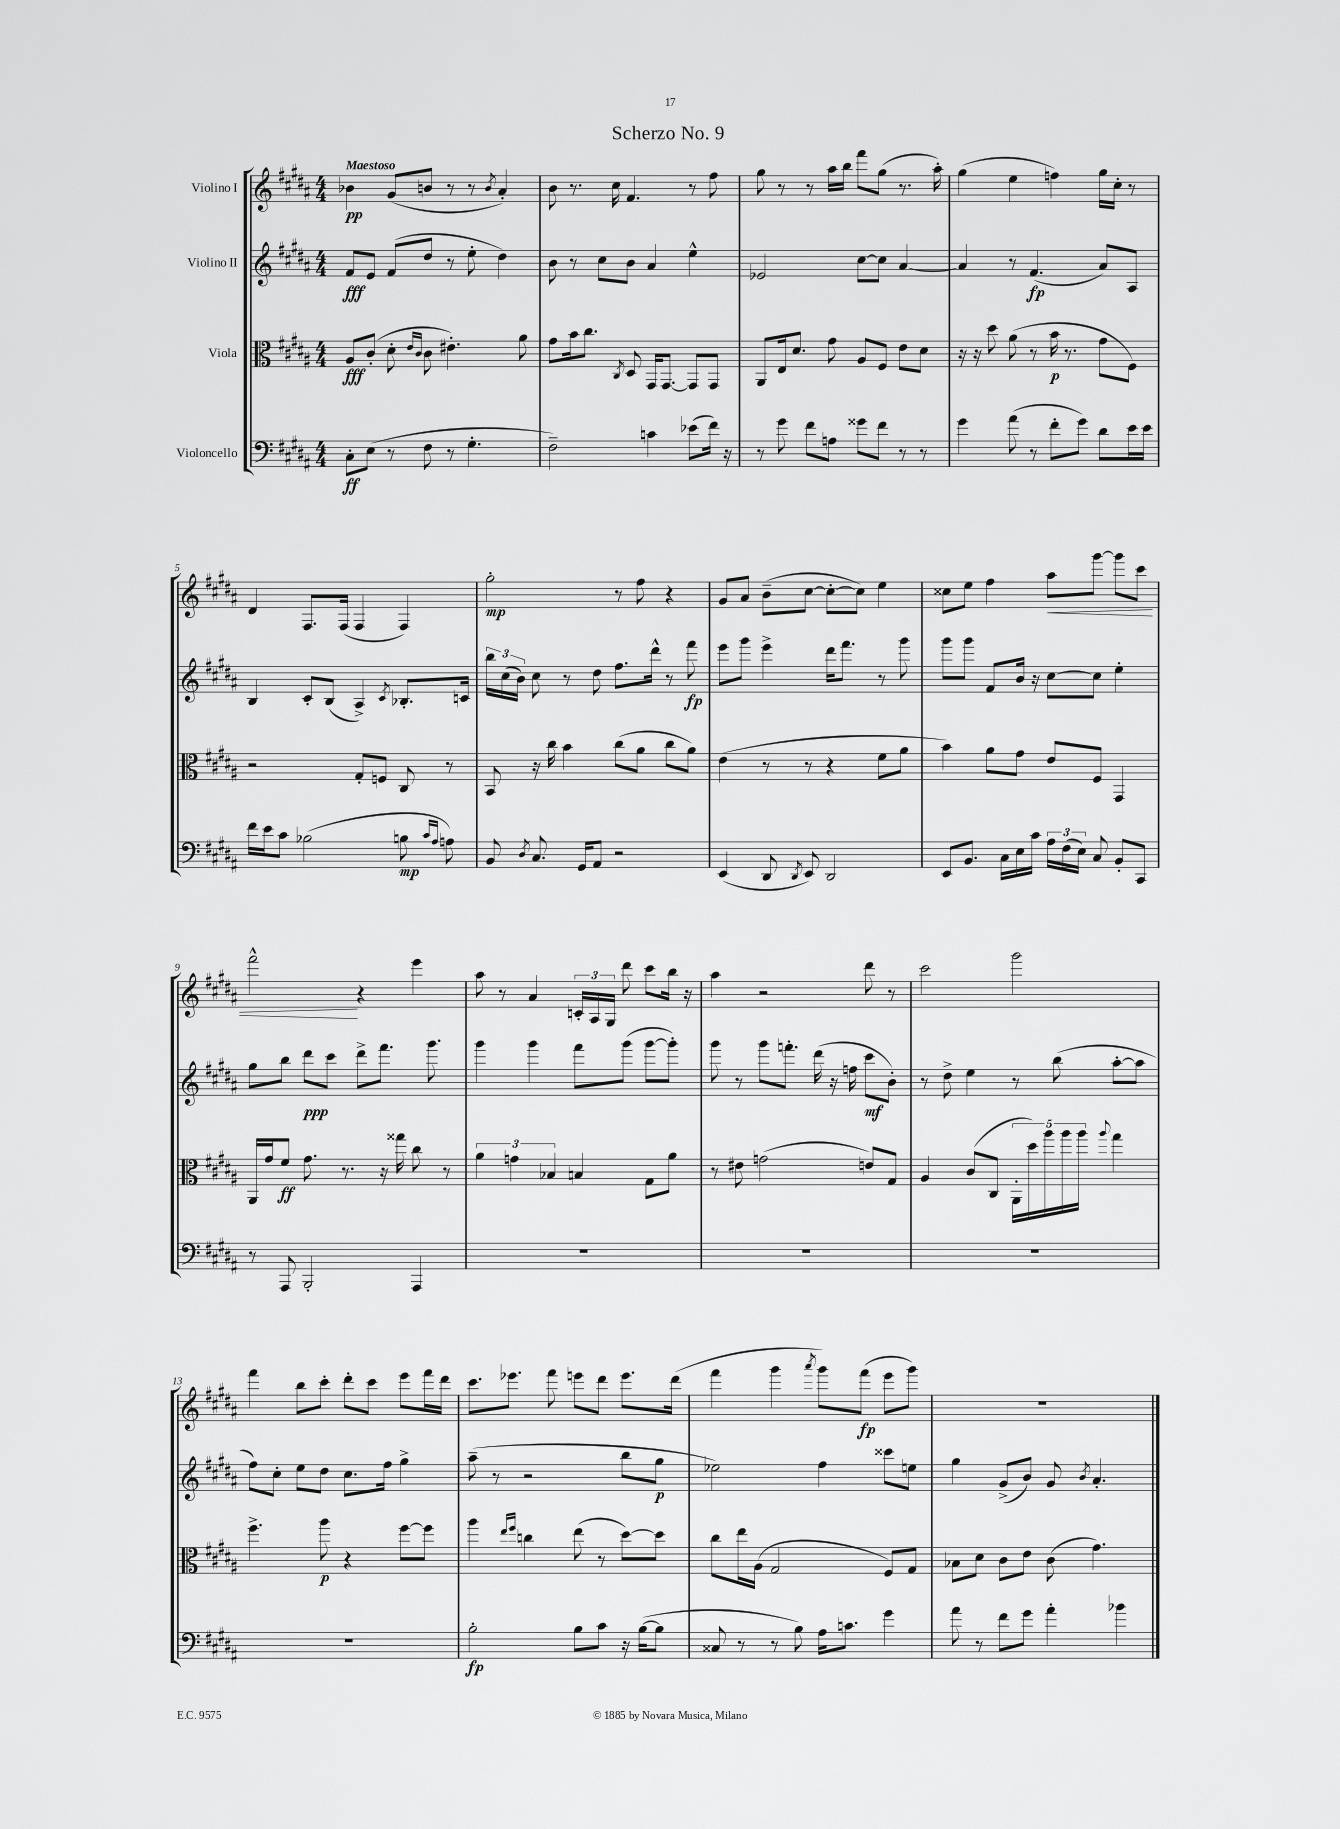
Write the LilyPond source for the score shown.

\header { title = "Scherzo No. 9" }
<<
\new StaffGroup <<
\new Staff = "s0" \with { instrumentName = "Violino I" } {
    \clef treble \key b \major \numericTimeSignature \time 4/4 \tempo "Maestoso"
    \autoBeamOff bes'4\pp gis'8[( b'8] r8 r8 \acciaccatura { b'8 } ais'4-.) |
    b'8 r8. cis''16 fis'4. r8 fis''8 |
    gis''8 r8 r8 ais''16[ b''16] fis'''8[ gis''8]( r8. ais''16-.) |
    gis''4( e''4 f''4) gis''16[ cis''16]-. r8 |
    dis'4 fis8.[ fis16]( fis4 fis4) |
    gis''2-.\mp r8 fis''8 r4 |
    gis'8[ ais'8] b'8[--( cis''8]~ cis''8[~-. cis''8]) e''4 |
    cisis''8[ e''8] fis''4 ais''8[\< gis'''8]~ gis'''8[ cis'''8] |
    fis'''2-^\! r4 e'''4 |
    ais''8 r8 ais'4 \tuplet 3/2 { c'16[-. ais16 gis16] } dis'''8 cis'''8[ b''16] r16 |
    ais''4 r2 dis'''8 r8 |
    cis'''2 gis'''2 |
    fis'''4 b''8[ cis'''8]-. dis'''8[-. cis'''8] e'''8[ fis'''16 dis'''16] |
    cis'''8.[ ees'''8.] fis'''8 e'''8[ dis'''8] e'''8.[ dis'''16]( |
    fis'''4 gis'''4 \acciaccatura { ais'''8 } gis'''8[) fis'''8]\fp( e'''8[ gis'''8]) |
    R1 \bar "|." |
}
\new Staff = "s1" \with { instrumentName = "Violino II" } {
    \clef treble \key b \major \numericTimeSignature \time 4/4
    \autoBeamOff fis'8[\fff e'8] fis'8[( dis''8] r8 e''8-. dis''4) |
    b'8 r8 cis''8[ b'8] ais'4 e''4-^ |
    ees'2 cis''8[~ cis''8] ais'4~ |
    ais'4 r8 fis'4.\fp( ais'8[) ais8] |
    b4 cis'8[-. b8]( ais4->) \acciaccatura { cis'8 } bes8.[-. c'16] |
    \tuplet 3/2 { b''16[ cis''16( b'16]) } cis''8 r8 dis''8 fis''8.[ dis'''16]-^ r8 fis'''8\fp |
    e'''8[ gis'''8] e'''4-> dis'''16[ fis'''8.] r8 gis'''8 |
    gis'''8[ gis'''8] fis'8[ b'16] r16 cis''8[~ cis''8] e''4-. |
    gis''8[ b''8] dis'''8[\ppp cis'''8] dis'''8[-> fis'''8.] gis'''8. |
    gis'''4 gis'''4 fis'''8[ gis'''8]( gis'''8[~ gis'''8]-.) |
    gis'''8 r8 gis'''8[ f'''8.]-. dis'''16( r16 f''16 cis'''8[\mf b'8]-.) |
    r8 dis''8-> e''4 r8 b''8( ais''8[~-. ais''8] |
    fis''8[) cis''8]-. e''8[ dis''8] cis''8.[ fis''16] gis''4-> |
    ais''8--( r8 r2 b''8[ gis''8]\p |
    ees''2) fis''4 cisis'''8[ e''8] |
    gis''4 gis'8[->( b'8]) gis'8 \acciaccatura { b'8 } ais'4.-. \bar "|." |
}
\new Staff = "s2" \with { instrumentName = "Viola" } {
    \clef alto \key b \major \numericTimeSignature \time 4/4
    \autoBeamOff ais8[\fff cis'8]-.( dis'8-. \grace { e'16[ cis'16] } cis'8 eis'4.-.) ais'8 |
    gis'8[ b'16 cis''8.] \acciaccatura { cis8 } dis8 gis,16[ gis,8.]~ gis,8[ gis,8] |
    ais,8[ e16 dis'8.] gis'8 ais8[ fis8] e'8[ dis'8] |
    r16 r16 dis''8 ais'8( r8 b'16\p r8. gis'8[ fis8]) |
    r2 gis8[-. f8] cis8 r8 |
    b,8 r16 cis''16 b'4 cis''8[( ais'8] cis''8[ ais'8]) |
    e'4( r8 r8 r4 fis'8[ ais'8] |
    b'4) ais'8[ gis'8] e'8[ fis8] gis,4 |
    ais,16[ gis'16 fis'8]\ff gis'8. r8. r16 gisis''16 cis''8 r8 |
    \tuplet 3/2 { ais'4 g'4 bes4 } b4 gis8[ ais'8] |
    r8 eis'8 g'2( e'8[) gis8] |
    ais4 cis'8[( cis8] \tuplet 5/4 { ais,16[-. dis''16) ais''16 ais''16 ais''16] } \appoggiatura { ais''8 } gis''4 |
    fis''4.-> ais''8\p r4 fis''8[~ fis''8] |
    ais''4 \grace { e''16[ fis''16] } c''4 e''8( r8 dis''8[~) dis''8] |
    cis''8[ e''16 ais16]( gis2 fis8[) gis8] |
    bes8[ dis'8] cis'8[ e'8] cis'8( gis'4.) \bar "|." |
}
\new Staff = "s3" \with { instrumentName = "Violoncello" } {
    \clef bass \key b \major \numericTimeSignature \time 4/4
    \autoBeamOff cis8[-.\ff e8]( r8 fis8 r8 gis4.-. |
    fis2--) c'4 ees'8[( fis'16]) r16 |
    r8 gis'8 fis'8[ a8] gisis'8[ fis'8] r8 r8 |
    gis'4 ais'8( r8 fis'8[-. gis'8]) dis'8[ e'16 e'16] |
    fis'16[ e'16 cis'8] bes2( b8\mp \grace { cis'16[ ais16] } a8) |
    b,8 \acciaccatura { dis8 } cis8. gis,16[ ais,8] r2 |
    e,4( dis,8 \acciaccatura { dis,8 } e,8) dis,2 |
    e,8[ b,8.] cis16[ e16 cis'16] \tuplet 3/2 { ais16[ fis16( e16]) } cis8 b,8[-. cis,8] |
    r8 ais,,8 b,,2-. ais,,4 |
    R1 |
    R1 |
    R1 |
    R1 |
    b2-.\fp b8[ cis'8] r16 b16[~( b8] |
    cisis8 r8 r8 b8) ais16[ c'8.] gis'4 |
    ais'8 r8 fis'8[ gis'8] ais'4-. bes'4 \bar "|." |
}
>>
>>
